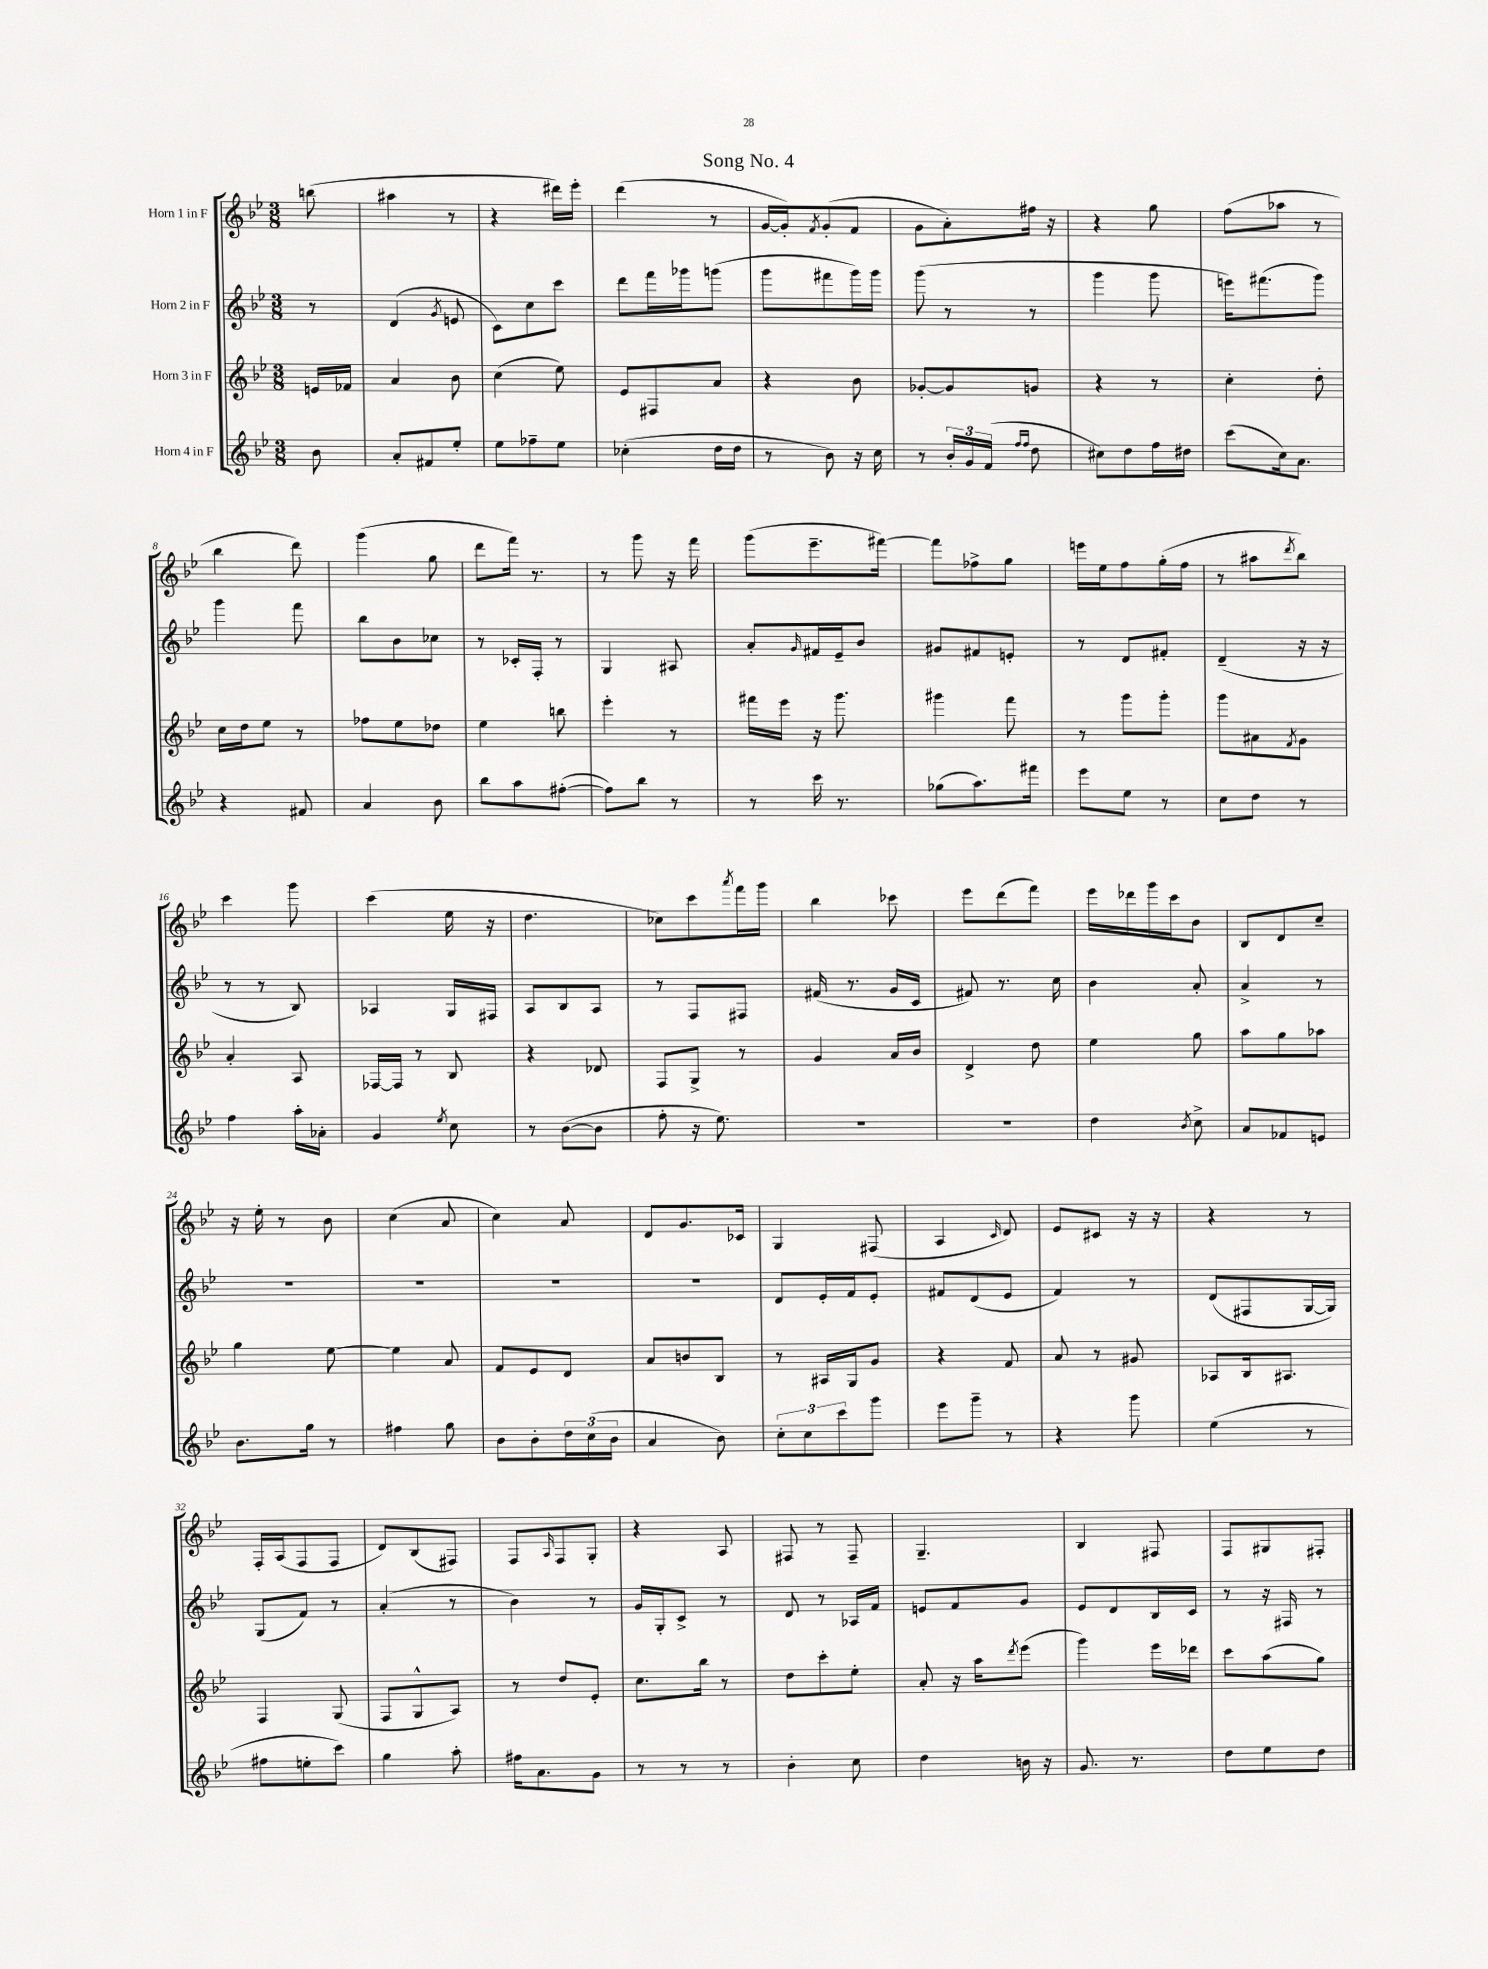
\header { title = "Song No. 4" }
<<
\new StaffGroup <<
\new Staff = "s0" \with { instrumentName = "Horn 1 in F" } {
    \clef treble \key bes \major \numericTimeSignature \time 3/8 \partial 8
    b''8( |
    ais''4 r8 |
    r4 dis'''16) ees'''16-. |
    d'''4( r8 |
    g'16~ g'16-.) \acciaccatura { f'8 } g'8-.( f'8 |
    g'8 a'8-.) fis''16 r16 |
    r4 g''8 |
    f''8( aes''8 r8 |
    bes''4 d'''8) |
    g'''4( g''8 |
    d'''8 f'''16) r8. |
    r8 g'''8 r16 f'''16 |
    g'''8( ees'''8.-- fis'''16~) |
    fis'''8 fes''8-> g''8 |
    e'''16 ees''16 f''8 g''16-.( f''16 |
    r8 ais''8 \acciaccatura { d'''8 } bes''8) |
    c'''4 g'''8 |
    c'''4( ees''16 r16 |
    d''4. |
    ces''8) c'''8 \acciaccatura { a'''8 } f'''16 g'''16 |
    bes''4 ces'''8 |
    ees'''8 d'''8( f'''8) |
    ees'''16 des'''16 g'''16 c'''16 bes'8 |
    bes8 d'8 c''8-- |
    r16 ees''16-. r8 bes'8 |
    c''4( a'8 |
    c''4) a'8 |
    d'8 g'8. ces'16 |
    g4 fis8( |
    a4 \grace { c'16 } d'8) |
    ees'8 cis'8 r16 r16 |
    r4 r8 |
    f16-. a16( f8 f8 |
    d'8) bes8( fis8) |
    f8 \grace { a16 } f8 g8-. |
    r4 a8 |
    fis8 r8 fis8-- |
    g4.-- |
    bes4 fis8 |
    f8 gis8 fis8-. \bar "|." |
}
\new Staff = "s1" \with { instrumentName = "Horn 2 in F" } {
    \clef treble \key bes \major \numericTimeSignature \time 3/8 \partial 8
    r8 |
    d'4( \acciaccatura { g'8 } e'8 |
    c'8) c''8 c'''8 |
    d'''8 f'''16 ges'''16 g'''8( |
    g'''8 fis'''8 g'''16) g'''16 |
    g'''8( r8 r8 |
    g'''4 g'''8 |
    e'''16) fis'''8.( g'''8) |
    g'''4 f'''8 |
    bes''8 bes'8 ces''8 |
    r8 ces'16-. f16-. r8 |
    g4 ais8 |
    a'8-. \grace { g'16 } fis'16 ees'16-- bes'8 |
    gis'8 fis'8 e'8-. |
    r8 d'8 fis'8-. |
    d'4--( r16 r16 |
    r8 r8 bes8) |
    aes4 g16 fis16 |
    a8 bes8 a8 |
    r8 f8 fis8 |
    fis'16( r8. g'16 c'16 |
    fis'8) r8. c''16 |
    bes'4 a'8-. |
    a'4-> r8 |
    R4. |
    R4. |
    R4. |
    R4. |
    d'8 ees'16-. f'16 ees'8-. |
    fis'8 d'8( ees'8 |
    f'4) r8 |
    d'8( fis8 g16~ g16) |
    g8( f'8) r8 |
    a'4-.( r8 |
    bes'4) r8 |
    g'16 g16-. c'8-> r8 |
    d'8 r8 aes16 f'16 |
    e'8 f'8 g'8 |
    ees'8 d'8 bes16 c'16 |
    r8 r16 fis16 r8 \bar "|." |
}
\new Staff = "s2" \with { instrumentName = "Horn 3 in F" } {
    \clef treble \key bes \major \numericTimeSignature \time 3/8 \partial 8
    e'16 fes'16 |
    a'4 bes'8 |
    c''4( ees''8) |
    ees'8 fis8 a'8 |
    r4 bes'8 |
    ges'8~-. ges'8 g'8 |
    r4 r8 |
    c''4-. d''8-. |
    c''16 d''16 ees''8 r8 |
    fes''8 ees''8 des''8 |
    ees''4 b''8 |
    ees'''4-. r8 |
    fis'''16 ees'''16 r16 g'''8. |
    gis'''4 f'''8 |
    r8 g'''8 g'''8-. |
    g'''8 ais'8 \acciaccatura { f'8 } g'8 |
    a'4-. a8 |
    fes16~ fes16 r8 bes8 |
    r4 des'8 |
    f8 g8-> r8 |
    g'4 a'16 bes'16 |
    d'4-> d''8 |
    ees''4 g''8 |
    a''8 g''8 aes''8 |
    g''4 ees''8~ |
    ees''4 a'8 |
    f'8 ees'8 d'8 |
    a'8 b'8 bes8 |
    r8 ais16 g16 g'8 |
    r4 f'8 |
    a'8 r8 gis'8 |
    aes8 bes16 ais8. |
    f4 g8( |
    f8 g8-^ a8) |
    r8 d''8 ees'8-. |
    c''8. bes''16 r8 |
    d''8 c'''8-. ees''8-. |
    a'8-. r16 a''16 \acciaccatura { d'''8 } ees'''8( |
    g'''4) ees'''16 des'''16 |
    c'''8 a''8( g''8) \bar "|." |
}
\new Staff = "s3" \with { instrumentName = "Horn 4 in F" } {
    \clef treble \key bes \major \numericTimeSignature \time 3/8 \partial 8
    bes'8 |
    a'8-. fis'8 ees''8-. |
    ees''8 fes''8-- ees''8 |
    ces''4-.( d''16 d''16 |
    r8 bes'8) r16 c''16 |
    r8 \tuplet 3/2 { bes'16-. g'16 f'16( } \grace { f''16 f''16 } d''8 |
    cis''8) d''8 f''16 dis''16 |
    c'''8( c''16) a'8. |
    r4 fis'8 |
    a'4 bes'8 |
    bes''8 a''8 fis''8~-.( |
    fis''8) bes''8 r8 |
    r8 c'''16 r8. |
    ges''8( a''8.) fis'''16 |
    ees'''8 ees''8 r8 |
    c''8 d''8 r8 |
    f''4 a''16-. aes'16-. |
    g'4 \acciaccatura { ees''8 } c''8 |
    r8 bes'8~( bes'8 |
    f''8-. r16 ees''8.) |
    R4. |
    R4. |
    d''4 \acciaccatura { bes'8 } c''8-> |
    a'8 fes'8 e'8 |
    bes'8. g''16 r8 |
    fis''4 g''8 |
    bes'8 bes'8-. \tuplet 3/2 { d''16 c''16( bes'16 } |
    a'4 bes'8) |
    \tuplet 3/2 { c''8-. c''8 c'''8 } g'''8 |
    ees'''8 g'''8-- r8 |
    r4 g'''8 |
    ees''4( r8 |
    fis''8 e''8-. c'''8) |
    g''4 a''8-. |
    fis''16 a'8. g'8 |
    r8 r8 r8 |
    bes'4-. c''8 |
    d''4 b'16 r16 |
    g'8. r8. |
    d''8 ees''8 d''8 \bar "|." |
}
>>
>>
